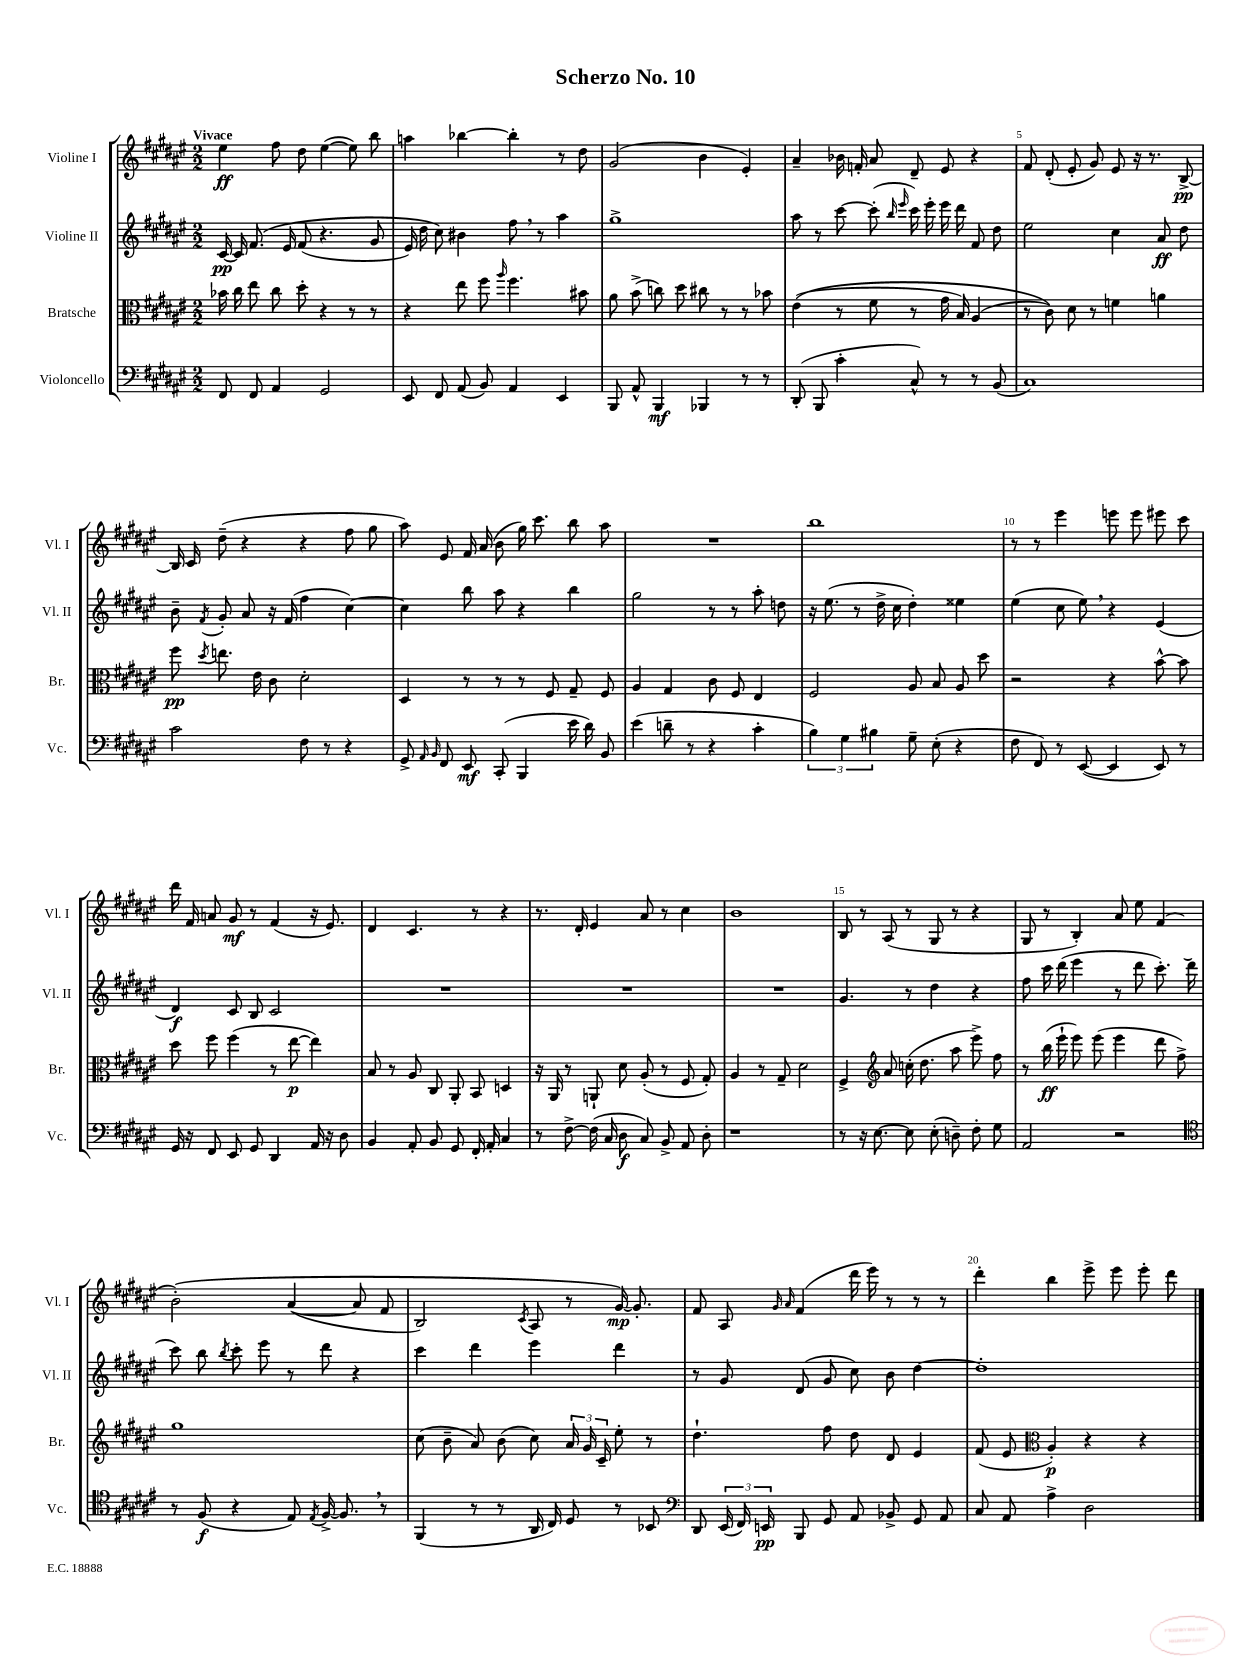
\header { title = "Scherzo No. 10" }
<<
\new StaffGroup <<
\new Staff = "s0" \with { instrumentName = "Violine I" shortInstrumentName = "Vl. I" } {
    \clef treble \key fis \major \numericTimeSignature \time 2/2 \tempo "Vivace"
    \autoBeamOff eis''4\ff fis''8 dis''8 eis''4~( eis''8) b''8 |
    a''4 bes''4~ bes''4-. r8 dis''8 |
    gis'2( b'4 eis'4-.) |
    ais'4-- bes'16 f'16-. ais'8 dis'8-- eis'8 r4 |
    fis'8 dis'8-.( eis'8-. gis'8) eis'8 r16 r8. b8~->\pp |
    b16 cis'16 dis''8--( r4 r4 fis''8 gis''8 |
    ais''8) eis'8 fis'16 ais'16( b'8 gis''16) cis'''8. b''8 ais''8 |
    R1 |
    b''1 |
    r8 r8 eis'''4 e'''8 e'''8 eis'''8 cis'''8 |
    dis'''16 fis'16 a'8 gis'8\mf r8 fis'4( r16 eis'8.) |
    dis'4 cis'4. r8 r4 |
    r8. dis'16-. eis'4 ais'8 r8 cis''4 |
    b'1 |
    b8 r8 ais8( r8 gis8 r8 r4 |
    gis8 r8 b4-.) ais'8 eis''8 fis'4( |
    b'2-.)\( ais'4~( ais'8 fis'8 |
    b2) \acciaccatura { cis'8 } ais8 r8 gis'16~\mp\) gis'8.-. |
    fis'8 ais8 \grace { gis'16 ais'16 } fis'4( dis'''16 eis'''16) r8 r8 r8 |
    dis'''4-. b''4 eis'''8-> eis'''8 eis'''8-. dis'''8 \bar "|." |
}
\new Staff = "s1" \with { instrumentName = "Violine II" shortInstrumentName = "Vl. II" } {
    \clef treble \key fis \major \numericTimeSignature \time 2/2
    \autoBeamOff cis'16~\pp cis'16 fis'8.\( eis'16 fis'8( r4. gis'8 |
    eis'16) dis''16 cis''8\) bis'4 fis''8 \breathe r8 ais''4 |
    gis''1-> |
    ais''8 r8 cis'''8~ cis'''8-.( \grace { b''16 eis'''16 } cis'''16) eis'''16-. eis'''16 dis'''16 fis'8 dis''8 |
    eis''2 cis''4 ais'8\ff dis''8 |
    b'8-- \acciaccatura { fis'8 } gis'8-. ais'8 r16 fis'16( fis''4 cis''4~) |
    cis''4 b''8 ais''8 r4 b''4 |
    gis''2 r8 r8 ais''8-. d''8 |
    r16 eis''8.( r8 dis''16-> cis''16 dis''4-.) eisis''4 |
    eis''4( cis''8 eis''8) \breathe r4 eis'4( |
    dis'4\f) cis'8 b8 cis'2 |
    R1 |
    R1 |
    R1 |
    gis'4. r8 dis''4 r4 |
    fis''8 cis'''16 dis'''16( eis'''4 r8 dis'''8 cis'''8.-.) dis'''16( |
    cis'''8) b''8 \acciaccatura { b''8 } cis'''8-. eis'''8 r8 dis'''8 r4 |
    cis'''4 dis'''4 eis'''4 dis'''4 |
    r8 gis'8 dis'8( gis'8 cis''8) b'8 dis''4~ |
    dis''1-. \bar "|." |
}
\new Staff = "s2" \with { instrumentName = "Bratsche" shortInstrumentName = "Br." } {
    \clef alto \key fis \major \numericTimeSignature \time 2/2
    \autoBeamOff bes'16 cis''16 eis''8 cis''8 dis''8-. r4 r8 r8 |
    r4 eis''8 fis''8 \grace { ais''16 } fis''4. bis'8 |
    ais'8 b'8->( c''8) dis''8 cis''8 r8 r8 bes'8 |
    eis'4(\( r8 fis'8 r8 gis'16 b16) ais4( |
    r8 cis'8)\) dis'8 r8 f'4 a'4 |
    fis''8\pp \acciaccatura { dis''8 } e''8. eis'16 cis'8 dis'2-. |
    dis4 r8 r8 r8 fis8 gis8-- fis8 |
    ais4 gis4 cis'8 fis8 eis4 |
    fis2 ais8 b8 ais8 dis''8 |
    r2 r4 b'8~-^ b'8 |
    dis''8 fis''8 fis''4( r8 eis''8~\p eis''4) |
    b8 r8 ais8 cis8 ais,8-. b,8 d4 |
    r16 ais,16 r8 a,8-! dis'8 ais8-.( r8 fis8 gis8-.) |
    ais4 r8 gis8-- dis'2 |
    fis4-> \clef treble ais'8 c''16-.( dis''8. ais''8 eis'''8->) fis''8 |
    r8 b''16\ff( eis'''16-! eis'''8) eis'''8( eis'''4 dis'''8 fis''8->) |
    gis''1 |
    cis''8( b'8-- ais'8) b'8( cis''8) \tuplet 3/2 { ais'16 gis'16 cis'16-- } eis''8-. r8 |
    dis''4.-! fis''8 dis''8 dis'8 eis'4 |
    fis'8( eis'8 \clef alto ais4-.\p) r4 r4 \bar "|." |
}
\new Staff = "s3" \with { instrumentName = "Violoncello" shortInstrumentName = "Vc." } {
    \clef bass \key fis \major \numericTimeSignature \time 2/2
    \autoBeamOff fis,8 fis,8 ais,4 gis,2 |
    eis,8 fis,8 ais,8( b,8) ais,4 eis,4 |
    b,,8 ais,8-^ b,,4\mf bes,,4 r8 r8 |
    dis,8-.( b,,8 cis'4-. cis8-^) r8 r8 b,8( |
    cis1) |
    cis'2 fis8 r8 r4 |
    gis,8-> \grace { ais,16 b,16 } fis,8 eis,8\mf cis,8-.( b,,4 eis'16 dis'16) b,8 |
    eis'4( d'8-- r8 r4 cis'4-. |
    \tuplet 3/2 { b4) gis4 bis4 } gis8-- eis8-.( r4 |
    fis8 fis,8) r8 eis,8~( eis,4 eis,8) r8 |
    gis,16 r16 fis,8 eis,8 gis,8 dis,4 ais,16 r16 dis8 |
    b,4 ais,8-. b,8 gis,8 fis,16-. ais,16-. cis4 |
    r8 fis8~-> fis16( cis16 dis8\f cis8) b,8-> ais,8 dis8-. |
    r1 |
    r8 r16 eis8.~ eis8 eis8-.( d8--) fis8-. gis8 |
    ais,2 r2 |
    \clef tenor r8 fis8\f( r4 eis8) \acciaccatura { eis8 } fis16~-> fis8. \breathe r8 |
    fis,4( r8 r8 ais,16 cis16) dis8 r8 bes,8 |
    \clef bass dis,8 \tuplet 3/2 { eis,16( fis,16) e,16\pp } b,,8 gis,8 ais,8 bes,8-> gis,8 ais,8 |
    cis8 ais,8 ais4-> dis2 \bar "|." |
}
>>
>>
\layout { \context { \Score \override BarNumber.break-visibility = ##(#f #t #t) barNumberVisibility = #(every-nth-bar-number-visible 5) } }
